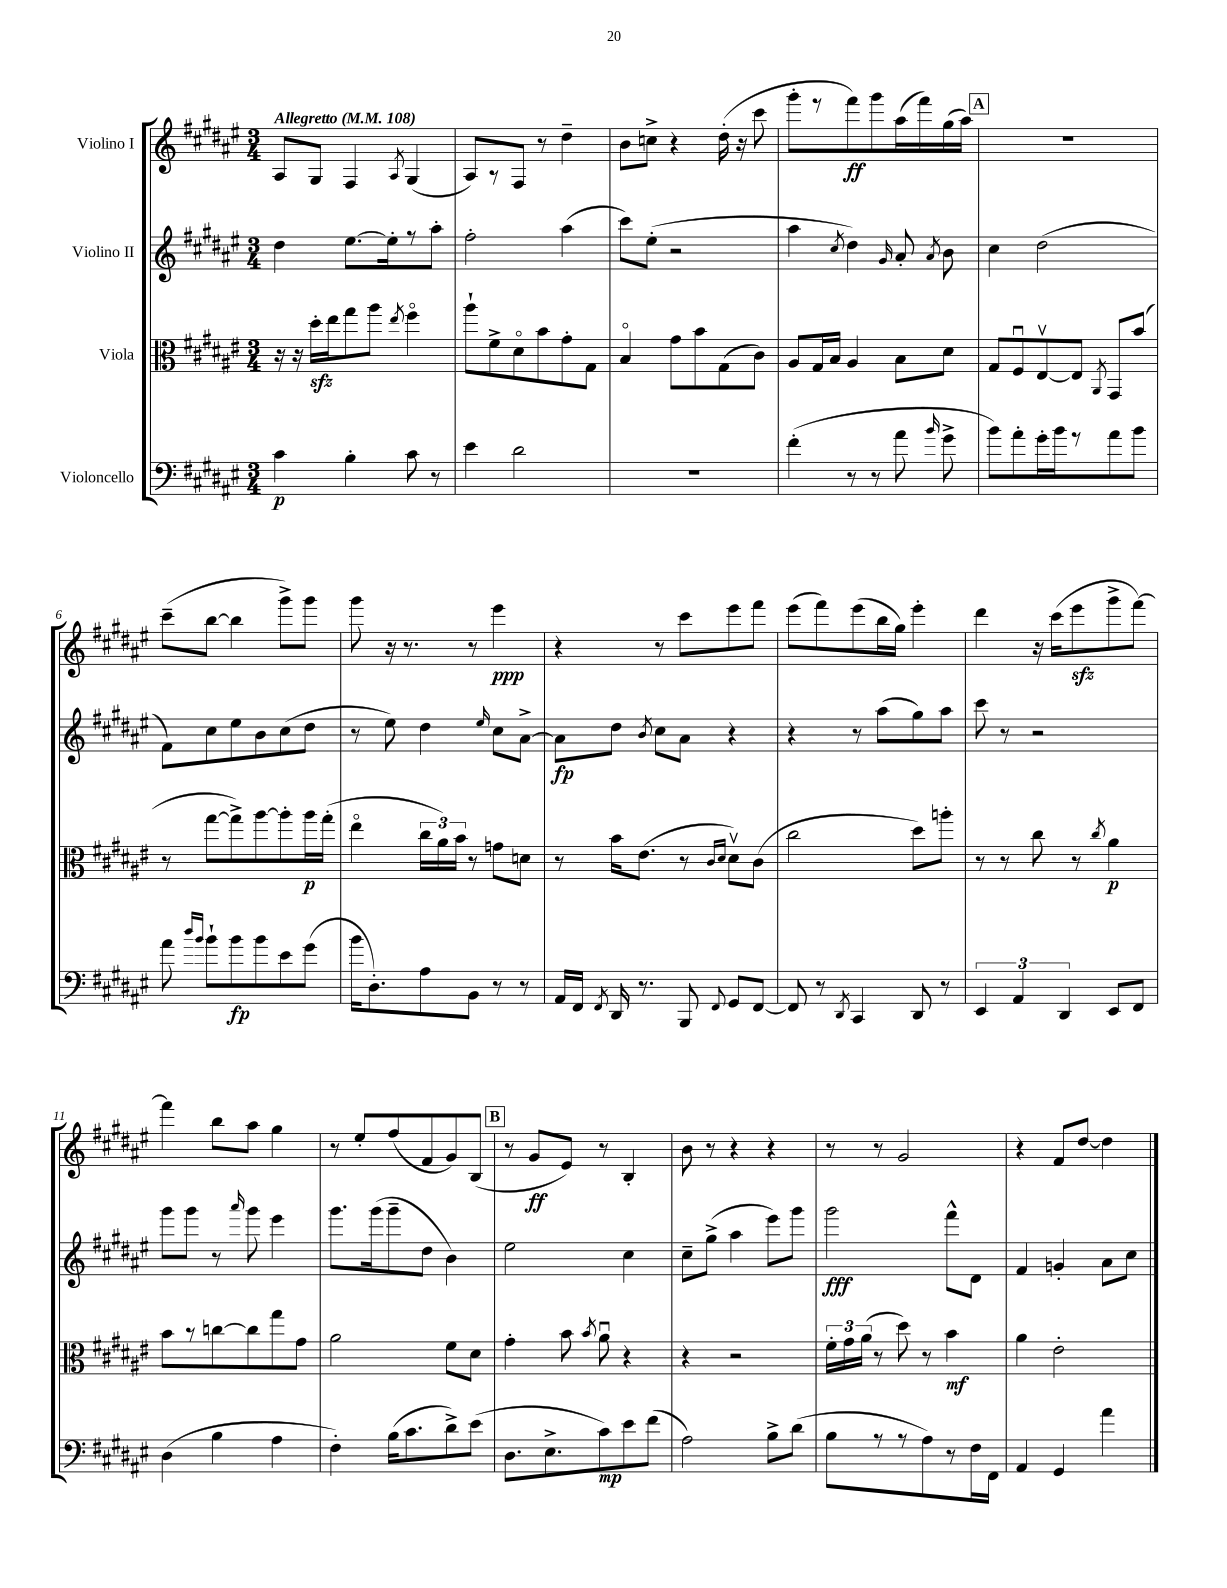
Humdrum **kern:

**kern	**dynam	**kern	**dynam	**kern	**dynam	**kern	**dynam
*part4	*part4	*part3	*part3	*part2	*part2	*part1	*part1
*staff4	*staff4	*staff3	*staff3	*staff2	*staff2	*staff1	*staff1
*I"Violoncello	*	*I"Viola	*	*I"Violino II	*	*I"Violino I	*
*clefF4	*	*clefC3	*	*clefG2	*	*clefG2	*
*k[f#c#g#d#a#e#]	*	*k[f#c#g#d#a#e#]	*	*k[f#c#g#d#a#e#]	*	*k[f#c#g#d#a#e#]	*
*M3/4	*	*M3/4	*	*M3/4	*	*M3/4	*
*MM108	*	*MM108	*	*MM108	*	*MM108	*
=1	=1	=1	=1	=1	=1	=1	=1
!	!	!	!	!	!	!LO:TX:a:B:t=Allegretto	!
4c#\	p	16r	.	4dd#\	.	8A#/L	.
.	.	16r	.	.	.	.	.
.	.	16dd#zz'\LL	.	.	.	8G#/J	.
.	.	16ee#\J	.	.	.	.	.
4B'\	.	8gg#\	.	[8.ee#\L	.	4F#/	.
.	.	8aa#\J	.	.	.	.	.
.	.	.	.	16ee#'\k]	.	.	.
.	.	8qee#/	.	.	.	8qA#/	.
8c#\	.	4ff#\	.	8r	.	(4G#/	.
8r	.	.	.	8aa#'\J	.	.	.
=2	=2	=2	=2	=2	=2	=2	=2
4e#\	.	8aa#`\L	.	2ff#'\	.	8A#/L)	.
.	.	8f#^\	.	.	.	8r	.
2d#\	.	8d#\	.	.	.	8F#/J	.
.	.	8b\	.	.	.	8r	.
.	.	8g#'\	.	(4aa#\	.	4dd#~\	.
.	.	8G#\J	.	.	.	.	.
=3	=3	=3	=3	=3	=3	=3	=3
2.r	.	4B/	.	8ccc#\L)	.	8b\L	.
.	.	.	.	(8ee#'\J	.	8ccn^\J	.
.	.	8g#\L	.	2r	.	4r	.
.	.	8b\	.	.	.	.	.
.	.	(8G#\	.	.	.	(16dd#'\	.
.	.	.	.	.	.	16r	.
.	.	8c#\J)	.	.	.	8ccc#\	.
=4	=4	=4	=4	=4	=4	=4	=4
(4f#'\	.	8A#/L	.	4aa#\	.	8ggg#'\L	.
.	.	16G#/L	.	.	.	8r	.
.	.	16B/JJ	.	.	.	.	.
.	.	.	.	8qcc#/	.	.	.
8r	.	4A#/	.	4dd#\)	.	8fff#\)	ff
8r	.	.	.	.	.	8ggg#\	.
.	.	.	.	16qqg#/	.	.	.
8a#\	.	8B\L	.	8a#'/	.	(16aa#\L	.
.	.	.	.	.	.	16fff#\)	.
16qqb/	.	.	.	8qa#/	.	.	.
8g#^\	.	8d#\J	.	8b\	.	(16gg#\	.
.	.	.	.	.	.	16aa#\JJ)	.
!!LO:REH:place=s1:t=A
=5	=5	=5	=5	=5	=5	=5	=5
8b\L)	.	8G#/L	.	4cc#\	.	2.r	.
8a#'\	.	8F#u/	.	.	.	.	.
16g#'\L	.	[8E#v/	.	(2dd#\	.	.	.
16b\J	.	.	.	.	.	.	.
8r	.	8E#/J]	.	.	.	.	.
.	.	8qAA#/	.	.	.	.	.
8a#\	.	8GG#/L	.	.	.	.	.
8b\J	.	(8b/J	.	.	.	.	.
!!LO:LB:g=z
=6	=6	=6	=6	=6	=6	=6	=6
8a#\	.	8r	.	8f#\L)	.	(8ccc#~\L	.
16qqdd#/LL	.	.	.	.	.	.	.
16qqb/JJ	.	.	.	.	.	.	.
8b`\L	.	[8gg#\L	.	8cc#\	.	[8bb\J	.
8b\	fp	8gg#^\])	.	8ee#\	.	4bb\]	.
8b\	.	[8aa#\	.	8b\	.	.	.
8e#\	.	8aa#'\]	.	(8cc#\	.	8ggg#^\L)	.
(8g#\J	.	16aa#\L	p	8dd#\J	.	8ggg#\J	.
.	.	(16gg#'\JJ	.	.	.	.	.
=7	=7	=7	=7	=7	=7	=7	=7
16b\KL	.	4ee#\	.	8r	.	8ggg#\	.
8.D#'\)	.	.	.	.	.	.	.
.	.	.	.	8ee#\)	.	16r	.
.	.	.	.	.	.	8.r	.
8A#\	.	24cc#\LL	.	4dd#\	.	.	.
.	.	24a#\)	.	.	.	.	.
.	.	24b\JJ	.	.	.	.	.
8BB\J	.	8r	.	.	.	8r	.
.	.	.	.	16qqee#/	.	.	.
8r	.	8gn\L	.	8cc#\L	.	4eee#\	ppp
8r	.	8dn\J	.	[8a#^\J	.	.	.
=8	=8	=8	=8	=8	=8	=8	=8
16AA#/LL	.	8r	.	8a#\L]	fp	4r	.
16FF#/JJ	.	.	.	.	.	.	.
8qFF#/	.	.	.	.	.	.	.
16DD#/	.	16b\KL	.	8dd#\J	.	.	.
8.r	.	(8.e#\J	.	.	.	.	.
.	.	.	.	8qb/	.	.	.
.	.	.	.	8cc#\L	.	8r	.
8BBB/	.	8r	.	8a#\J	.	8ccc#\L	.
.	.	16qqc#/LL	.	.	.	.	.
8qqFF#/	.	16qqd#/JJ	.	.	.	.	.
8GG#/L	.	8d#v\L)	.	4r	.	8eee#\	.
[8FF#/J	.	(8c#\J	.	.	.	8fff#\J	.
=9	=9	=9	=9	=9	=9	=9	=9
8FF#/]	.	2cc#\	.	4r	.	(8eee#\L	.
8r	.	.	.	.	.	8fff#\)	.
8qDD#/	.	.	.	.	.	.	.
4CC#/	.	.	.	8r	.	(8eee#\	.
.	.	.	.	(8aa#\L	.	16bb\L	.
.	.	.	.	.	.	16gg#\JJ)	.
8DD#/	.	8dd#\L)	.	8gg#\)	.	4eee#'\	.
8r	.	8aan'\J	.	8aa#\J	.	.	.
=10	=10	=10	=10	=10	=10	=10	=10
6EE#/	.	8r	.	8ccc#\	.	4ddd#\	.
.	.	8r	.	8r	.	.	.
6AA#/	.	.	.	.	.	.	.
.	.	8cc#\	.	2r	.	16r	.
.	.	.	.	.	.	(16ccc#\KL	.
6DD#/	.	.	.	.	.	.	.
.	.	8r	.	.	.	8eee#zz\	.
.	.	8qcc#/	.	.	.	.	.
8EE#/L	.	4a#\	p	.	.	8ggg#^\	.
8FF#/J	.	.	.	.	.	[8fff#\J)	.
!!LO:LB:g=z
=11	=11	=11	=11	=11	=11	=11	=11
(4D#\	.	8b\L	.	8ggg#\L	.	4fff#\]	.
.	.	8r	.	8ggg#\J	.	.	.
4B\	.	[8ccn\	.	8r	.	8bb\L	.
.	.	.	.	16qqaaa#/	.	.	.
.	.	8cc\]	.	8ggg#\	.	8aa#\J	.
4A#\	.	8gg#\	.	4eee#\	.	4gg#\	.
.	.	8g#\J	.	.	.	.	.
=12	=12	=12	=12	=12	=12	=12	=12
4F#'\)	.	2a#\	.	8.ggg#\L	.	8r	.
.	.	.	.	.	.	8ee#'/L	.
.	.	.	.	(16ggg#\k	.	.	.
(16B\KL	.	.	.	8ggg#~\	.	(8ff#/	.
8.c#\	.	.	.	.	.	.	.
.	.	.	.	8dd#\J	.	8f#/	.
8d#^\)	.	8f#\L	.	4b\)	.	8g#/)	.
(8e#\J	.	8d#\J	.	.	.	(8B/J	.
!!LO:REH:place=s1:t=B
=13	=13	=13	=13	=13	=13	=13	=13
8.D#\L	.	4g#'\	.	2ee#\	.	8r	.
.	.	.	.	.	.	8g#/L	ff
8.E#^\	.	.	.	.	.	.	.
.	.	8b\	.	.	.	8e#/J)	.
.	.	8qb/	.	.	.	.	.
8c#\)	mp	8a#u\	.	.	.	8r	.
8e#\	.	4r	.	4cc#\	.	4B'/	.
(8f#\J	.	.	.	.	.	.	.
=14	=14	=14	=14	=14	=14	=14	=14
2A#\)	.	4r	.	8cc#~\L	.	8b\	.
.	.	.	.	(8gg#^\J	.	8r	.
.	.	2r	.	4aa#\	.	4r	.
8B^\L	.	.	.	8eee#\L)	.	4r	.
(8d#\J	.	.	.	8ggg#\J	.	.	.
=15	=15	=15	=15	=15	=15	=15	=15
8B\L	.	24f#'\LL	.	2ggg#\	fff	8r	.
.	.	24g#\	.	.	.	.	.
.	.	(24a#\JJ	.	.	.	.	.
8r	.	8r	.	.	.	8r	.
8r	.	8dd#\)	.	.	.	2g#/	.
8A#\)	.	8r	.	.	.	.	.
8r	.	4b\	mf	8fff#^^\L	.	.	.
16F#\L	.	.	.	8d#\J	.	.	.
16FF#\JJ	.	.	.	.	.	.	.
=16	=16	=16	=16	=16	=16	=16	=16
4AA#/	.	4a#\	.	4f#/	.	4r	.
4GG#/	.	2e#'\	.	4gn'/	.	8f#/L	.
.	.	.	.	.	.	[8dd#/J	.
4a#\	.	.	.	8a#\L	.	4dd#\]	.
.	.	.	.	8cc#\J	.	.	.
==	==	==	==	==	==	==	==
*-	*-	*-	*-	*-	*-	*-	*-
